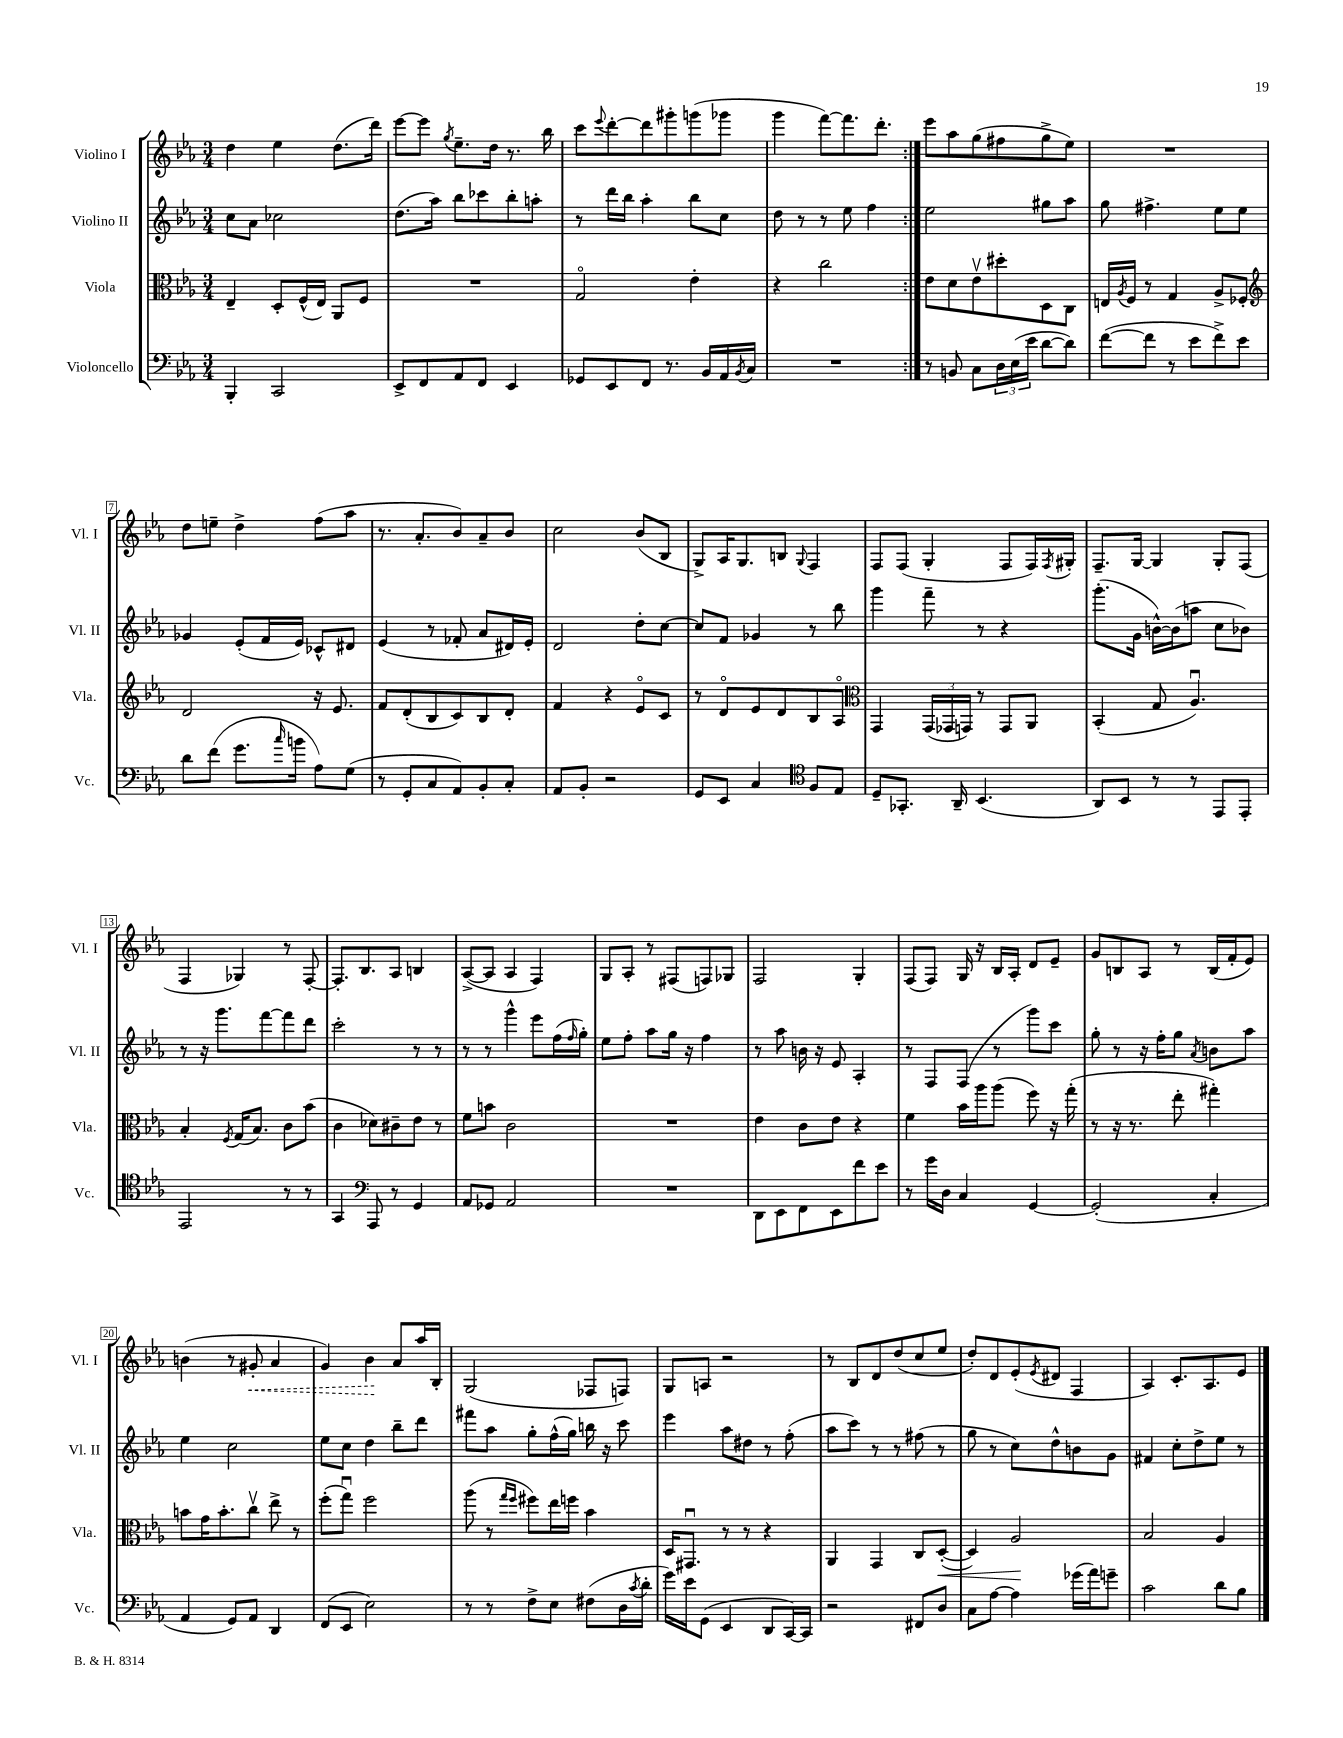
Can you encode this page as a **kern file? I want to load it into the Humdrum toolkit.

**kern	**kern	**kern	**kern
*staff4	*staff3	*staff2	*staff1
*clefF4	*clefC3	*clefG2	*clefG2
*k[b-e-a-]	*k[b-e-a-]	*k[b-e-a-]	*k[b-e-a-]
*M3/4	*M3/4	*M3/4	*M3/4
4BBB-'	4E-~	8cc	4dd
.	.	8a-	.
2CC	8D'	2cc-	4ee-
.	(16F^^	.	.
.	16E-)	.	.
.	8AA-	.	(8.dd
.	8F	.	.
.	.	.	16ddd)
=	=	=	=
8EE-^	2.r	(8.dd	[8eee-
8FF	.	.	8eee-]
.	.	16aa-)	.
.	.	.	8qgg
8AA-	.	8bb-	8.ee-~
8FF	.	8ccc-	.
.	.	.	16dd
4EE-	.	8bb-'	8.r
.	.	8aa'	.
.	.	.	16bb-
=	=	=	=
8GG-	2Go	8r	8ccc
.	.	.	8qqeee-
8EE-	.	16ddd	[8ddd'
.	.	16bb-	.
8FF	.	4aa-'	8ddd]
8.r	.	.	8ggg#'
.	4e-'	8bb-	(8ggg
16BB-	.	.	.
16AA-	.	8cc	8ggg-
8qBB-	.	.	.
16C	.	.	.
=	=	=	=
2.r	4r	8dd	4ggg
.	.	8r	.
.	2cc	8r	[8fff)
.	.	8ee-	8.fff]
.	.	4ff	.
.	.	.	8.ddd'
=:|!	=:|!	=:|!	=:|!
8r	8e-	2ee-	8eee-
8BB	8d	.	8aa-
8C	8e-v	.	(8gg
24D	8dd#'	.	8ff#
(24E-	.	.	.
24e-	.	.	.
[8d	8D	8gg#	8gg^
8d])	8C	8aa-	8ee-)
=	=	=	=
([8f	16E	8gg	2.r
.	8qA-	.	.
.	16F	.	.
8f]	8r	4.ff#^	.
8r	4G	.	.
8e-	.	.	.
8f^)	8A-^	8ee-	.
8e-	8F-'	8ee-	.
=	=	=	=
*	*clefG2	*	*
8d	2d	4g-	8dd
(8f	.	.	8ee~
8.g	.	(8e-'	4dd^
.	.	16f	.
16qqcc	.	.	.
16b	.	16e-)	.
8A-)	16r	8c-^^	(8ff
.	8.e-	.	.
(8G	.	8d#	8aa-
=	=	=	=
8r	8f	(4e-	8.r
8GG'	(8d'	.	.
.	.	.	8.a-'
8C	8B-	8r	.
8AA-)	8c)	8f-'	8b-)
8BB-'	8B-	8a-	8a-~
8C'	8d'	16d#)	8b-
.	.	16e-'	.
=	=	=	=
8AA-	4f	2d	2cc
8BB-'	.	.	.
2r	4r	.	.
.	8e-o	8dd'	(8b-
.	8c	[8cc	8B-
=	=	=	=
8GG	8r	8cc]	8G^)
8EE-	8do	8f	16A-
.	.	.	8.G
4C	8e-	4g-	.
.	8d	.	8B
*clefC4	*	*	*
.	.	.	8qqG
8F	8B-	8r	4F
8E-	8A-o	8bb-	.
=	=	=	=
*	*clefC3	*	*
8D~	4GG	4ggg	8F
8.GG-'	.	.	(8F
.	(24GG	8fff~	4G'
.	24GG-	.	.
16AA-~	.	.	.
.	24GG)	.	.
(4.BB-	8r	8r	.
.	8GG	4r	8F
.	8AA-	.	16F)
.	.	.	8qF
.	.	.	16G#'
=	=	=	=
8AA-)	(4BB-'	(8.ggg'	8.F~
8BB-	.	.	.
.	.	16g	[16G
8r	8G	[16b^^)	4G]
.	.	(16b]	.
8r	4.A-u)	8aa	.
8EE-	.	8cc	8G'
8EE-'	.	8b-)	(8F
=	=	=	=
2EE-	4B-'	8r	4F
.	.	16r	.
.	.	8.ggg	.
.	8qF	.	.
.	(16G	.	4G-)
.	8.B-)	.	.
.	.	[8fff	.
8r	8c	8fff]	8r
8r	(8b-	8ddd	[8F'
=	=	=	=
4GG	4c	2ccc'	8.F']
.	.	.	8.B-
*clefF4	*	*	*
8AAA-	8d-)	.	.
8r	8c#~	.	8A-
4GG	8e-	8r	4B
.	8r	8r	.
=	=	=	=
8AA-	8f	8r	([8A-^
8GG-	8b	8r	8A-]
2AA-	2c	4ggg^^	4A-
.	.	8eee-	4F)
.	.	(16ff	.
.	.	16qqff	.
.	.	16gg')	.
=	=	=	=
2.r	2.r	8ee-	8G
.	.	8ff'	8A-'
.	.	8aa-	8r
.	.	16gg	(8F#
.	.	16r	.
.	.	4ff	8F)
.	.	.	8G-
=	=	=	=
8DD	4e-	8r	2F
8EE-	.	8aa-	.
8FF	8c	16b	.
.	.	16r	.
8EE-	8e-	8e-	.
8f	4r	4A-'	4G'
8e-	.	.	.
=	=	=	=
8r	4f	8r	(8F
16g	.	8F	8F)
16D	.	.	.
4C	16b-	(8F	16G
.	16aa-	.	16r
.	(8aa-	8r	16B-
.	.	.	16A-'
[4GG	8ff)	8ggg)	8d
.	16r	8ccc	8e-~
.	(16gg'	.	.
=	=	=	=
(2GG']	8r	8gg'	8g
.	16r	8r	8B
.	8.r	.	.
.	.	16r	8A-
.	.	16ff'	.
.	8ee-'	8gg	8r
.	.	8qa-	.
4C'	4gg#')	8b	(16B
.	.	.	16f'
.	.	8aa-	8e-)
=	=	=	=
4AA-	8b	4ee-	(4b
.	16g	.	.
.	8.b'	.	.
8GG)	.	2cc	8r
8AA-	8ccv	.	8g#'
4DD	8ee-^	.	4a-
.	8r	.	.
=	=	=	=
(8FF	(8ff'	8ee-	4g)
8EE-	8ggu)	8cc	.
2E-)	2ff	4dd	4b-
.	.	8bb-~	8a-
.	.	8ddd	16aa-
.	.	.	16B-'
=	=	=	=
8r	(8aa-	8fff#	(2G
8r	8r	8aa-	.
.	16qqgg	.	.
.	16qqff	.	.
8F^	8ff#)	8gg'	.
8E-	16ee-	(16ff^^	.
.	16ff	16gg)	.
(8F#	4b-	16bb	8F-
.	.	16r	.
16D	.	8ccc	8F)
8qc	.	.	.
16d'	.	.	.
=	=	=	=
16g)	16D	4eee-	8G
16e-	8.GG#u	.	.
(8GG	.	.	8A
4EE-	8r	8aa-	2r
.	8r	8dd#	.
8DD	4r	8r	.
[16CC)	.	(8ff'	.
16CC]	.	.	.
=	=	=	=
2r	4AA-	8aa-	8r
.	.	8ccc)	8B-
.	4GG	8r	8d
.	.	8r	(8dd
8FF#	8C	(8ff#	8cc
8D	([8D'	8r	8ee-
=	=	=	=
8C	4D])	8gg	8dd')
[8A-	.	8r	8d
4A-]	2A-	8cc)	(8e-'
.	.	.	8qe-
.	.	8dd^^	8d#
(16g-	.	8b	4F
16a-)	.	.	.
8g~	.	8g	.
=	=	=	=
2c	2B-	4f#	4A-)
.	.	8cc'	8.c'
.	.	8dd^	.
.	.	.	8.A-
8d	4A-	8ee-	.
8B-	.	8r	8e-
==	==	==	==
*-	*-	*-	*-
